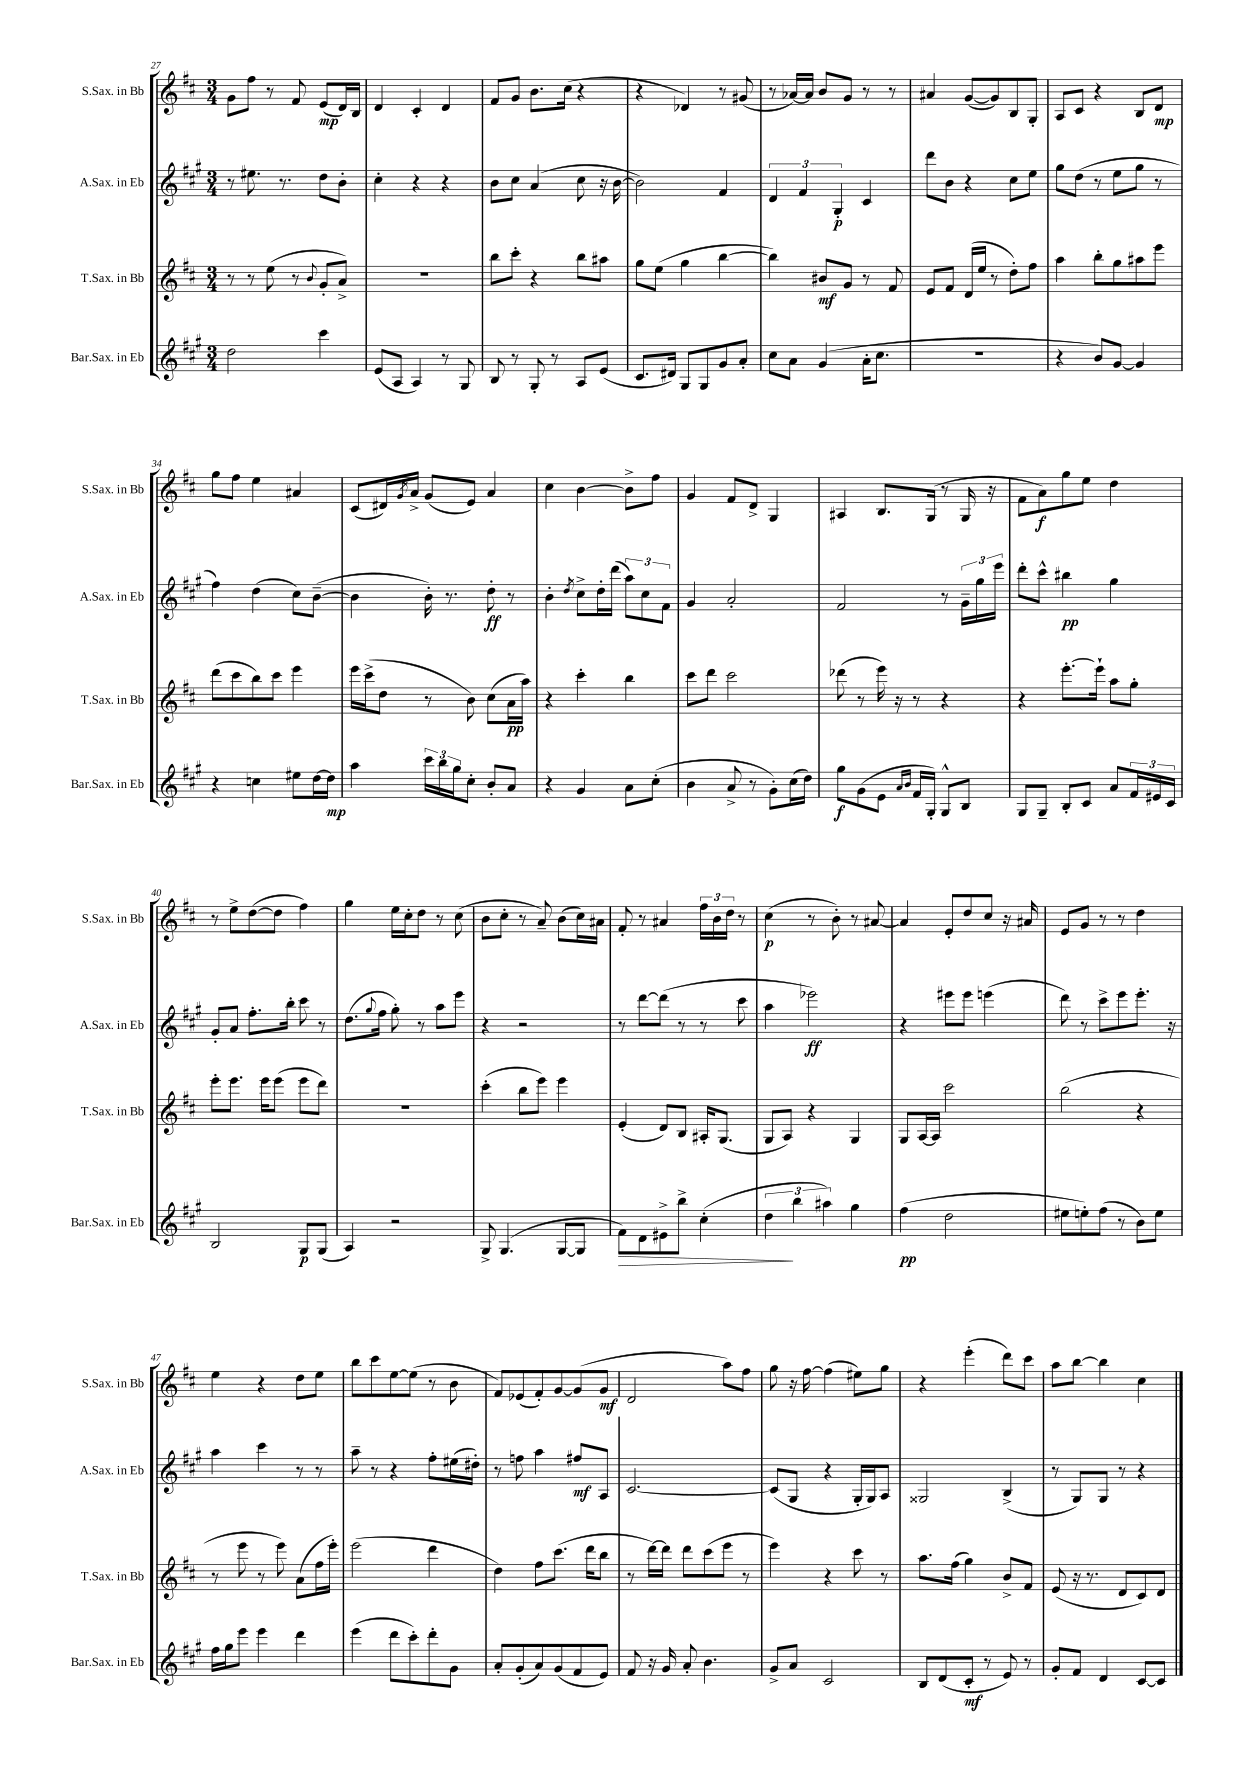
<<
\new StaffGroup <<
\new Staff = "s0" \with { instrumentName = "S.Sax. in Bb" shortInstrumentName = "S.Sax. in Bb" } {
    \clef treble \key d \major \numericTimeSignature \time 3/4
    g'8 fis''8 r8 fis'8 e'8\mp( d'16) b16 |
    d'4 cis'4-. d'4 |
    fis'8 g'8 b'8. cis''16( r4 |
    r4 des'4) r8 gis'8( |
    r8 aes'16~) aes'16 b'8 g'8 r8 r8 |
    ais'4 g'8~( g'8) b8 g8-. |
    a8 cis'8 r4 b8 d'8\mp |
    g''8 fis''8 e''4 ais'4 |
    cis'8( dis'16) \acciaccatura { g'8 } a'16-> g'8( e'8) a'4 |
    cis''4 b'4~ b'8-> fis''8 |
    g'4 fis'8 d'8-> g4 |
    ais4 b8. g16( r8 g16 r16 |
    fis'8 a'8\f) g''8 e''8 d''4 |
    r8 e''8-> d''8~( d''8 fis''4) |
    g''4 e''16 cis''16-. d''8 r8 cis''8( |
    b'8 cis''8-. r8 a'8--) b'8( cis''16) ais'16 |
    fis'8-. r8 ais'4 \tuplet 3/2 { fis''16 b'16 d''16 } r8 |
    cis''4\p( r8 b'8-.) r8 ais'8~ |
    ais'4 e'8-. d''8 cis''8 r16 ais'16 |
    e'8 g'8 r8 r8 d''4 |
    e''4 r4 d''8 e''8 |
    b''8 cis'''8 e''8~ e''8( r8 b'8 |
    fis'8) ees'8( fis'8-.) g'8~ g'8( g'8\mf |
    d'2 a''8) fis''8 |
    g''8 r16 fis''16~ fis''4( eis''8) g''8 |
    r4 e'''4-.( d'''8) cis'''8 |
    a''8 b''8~ b''4 cis''4 \bar "|." |
}
\new Staff = "s1" \with { instrumentName = "A.Sax. in Eb" shortInstrumentName = "A.Sax. in Eb" } {
    \clef treble \key a \major \numericTimeSignature \time 3/4
    r8 eis''8. r8. d''8 b'8-. |
    cis''4-. r4 r4 |
    b'8 cis''8 a'4( cis''8 r16 b'16~ |
    b'2) fis'4 |
    \tuplet 3/2 { d'4 fis'4 gis4-.\p } cis'4 |
    d'''8 b'8 r4 cis''8 e''8 |
    gis''8 d''8( r8 e''8 gis''8 r8 |
    fis''4) d''4( cis''8) b'8~--( |
    b'4 b'16-.) r8. d''8-.\ff r8 |
    b'4-. \acciaccatura { d''8 } cis''8-> d''16-. d'''16( \tuplet 3/2 { a''8) cis''8 fis'8 } |
    gis'4 a'2-. |
    fis'2 r8 \tuplet 3/2 { gis'16-- gis''16 e'''16 } |
    d'''8-. cis'''8-^ bis''4\pp gis''4 |
    gis'8-. a'8 fis''8.-. b''16-. cis'''8 r8 |
    d''8.( \appoggiatura { gis''8 } fis''16 gis''8-.) r8 a''8 e'''8 |
    r4 r2 |
    r8 d'''8~ d'''8( r8 r8 cis'''8 |
    a''4 ees'''2\ff) |
    r4 eis'''8 eis'''8 e'''4( |
    d'''8) r8 cis'''8-> e'''8 e'''8.-. r16 |
    a''4 cis'''4 r8 r8 |
    a''8-- r8 r4 fis''8-. eis''16( dis''16-.) |
    r8 f''8 a''4 fis''8\mf a8 |
    cis'2.~ |
    cis'8( gis8 r4 gis16-. gis16) a8 |
    gisis2 b4->( |
    r8 gis8) gis8 r8 r4 \bar "|." |
}
\new Staff = "s2" \with { instrumentName = "T.Sax. in Bb" shortInstrumentName = "T.Sax. in Bb" } {
    \clef treble \key d \major \numericTimeSignature \time 3/4
    r8 r8 e''8( r8 \appoggiatura { b'8 } g'8-. a'8->) |
    R2. |
    b''8 cis'''8-. r4 b''8 ais''8 |
    g''8 e''8( g''4 b''4~ |
    b''4) bis'8\mf g'8 r8 fis'8 |
    e'8 fis'8 d'16( e''16 r8 d''8-.) fis''8 |
    a''4 b''8-. g''8 ais''8 e'''8 |
    d'''8( cis'''8 b''8) cis'''8 e'''4 |
    e'''16 cis'''16->( d''8 r8 b'8) cis''8( a'16\pp a''16) |
    r4 cis'''4-. b''4 |
    cis'''8 d'''8 cis'''2 |
    des'''8( r8 e'''16) r16 r8 r4 |
    r4 e'''8.~-. e'''16-! a''8 g''8-. |
    e'''8-. e'''8. e'''16 e'''8( e'''8 d'''8) |
    R2. |
    cis'''4-.( b''8 e'''8) e'''4 |
    e'4-.( d'8) b8 ais16-. g8.( |
    g8 a8) r4 g4 |
    g8 a16~ a16 cis'''2 |
    b''2( r4 |
    r8 e'''8 r8 e'''8) a'8( fis''16 e'''16-.) |
    e'''2( d'''4 |
    d''4) fis''8 cis'''8.( d'''16 b''8 |
    r8 d'''16~) d'''16 d'''8 cis'''8( e'''8 r8 |
    e'''4) r4 cis'''8 r8 |
    a''8. fis''16( g''4) b'8-> fis'8 |
    e'8( r16 r8. d'8 cis'8) d'8 \bar "|." |
}
\new Staff = "s3" \with { instrumentName = "Bar.Sax. in Eb" shortInstrumentName = "Bar.Sax. in Eb" } {
    \clef treble \key a \major \numericTimeSignature \time 3/4
    d''2 cis'''4 |
    e'8( a8 a4) r8 gis8 |
    b8 r8 gis8-. r8 a8 e'8( |
    cis'8. dis'16) gis8 gis8 gis'8 a'8-. |
    cis''8 a'8 gis'4( a'16-. cis''8. |
    R2. |
    r4 b'8) gis'8~ gis'4 |
    r4 c''4 eis''8 d''16~ d''16\mp |
    a''4 \tuplet 3/2 { cis'''16 b''16 gis''16 } cis''8-. b'8-. a'8 |
    r4 gis'4 a'8 cis''8-.( |
    b'4 a'8-> r8 gis'8-.) cis''16( d''16) |
    gis''8\f gis'8( e'8 \grace { a'16 b'16 } fis'16 gis16-.) gis8-^ b8 |
    gis8 gis8-- b8-. cis'8 a'8 \tuplet 3/2 { fis'16 eis'16 cis'16 } |
    b2 gis8\p gis8( |
    a4) r2 |
    gis8-> gis4.( gis8~ gis8 |
    fis'8\>) d'8 eis'8-> b''8-> cis''4-.( |
    \tuplet 3/2 { d''4\! b''4 ais''4) } gis''4 |
    fis''4\pp( d''2 |
    eis''8 e''8-.) fis''8( r8 b'8) e''8 |
    fis''16 gis''16 e'''8 e'''4 d'''4 |
    e'''4( d'''8 cis'''8-.) d'''8-. gis'8 |
    a'8-. gis'8-.( a'8) gis'8( fis'8 e'8) |
    fis'8 r16 gis'16 a'8-. b'4. |
    gis'8-> a'8 cis'2 |
    b8 d'8( cis'8-.\mf r8 e'8) r8 |
    gis'8-. fis'8 d'4 cis'8~ cis'8 \bar "|." |
}
>>
>>
\layout { \context { \Score currentBarNumber = #27 } }
